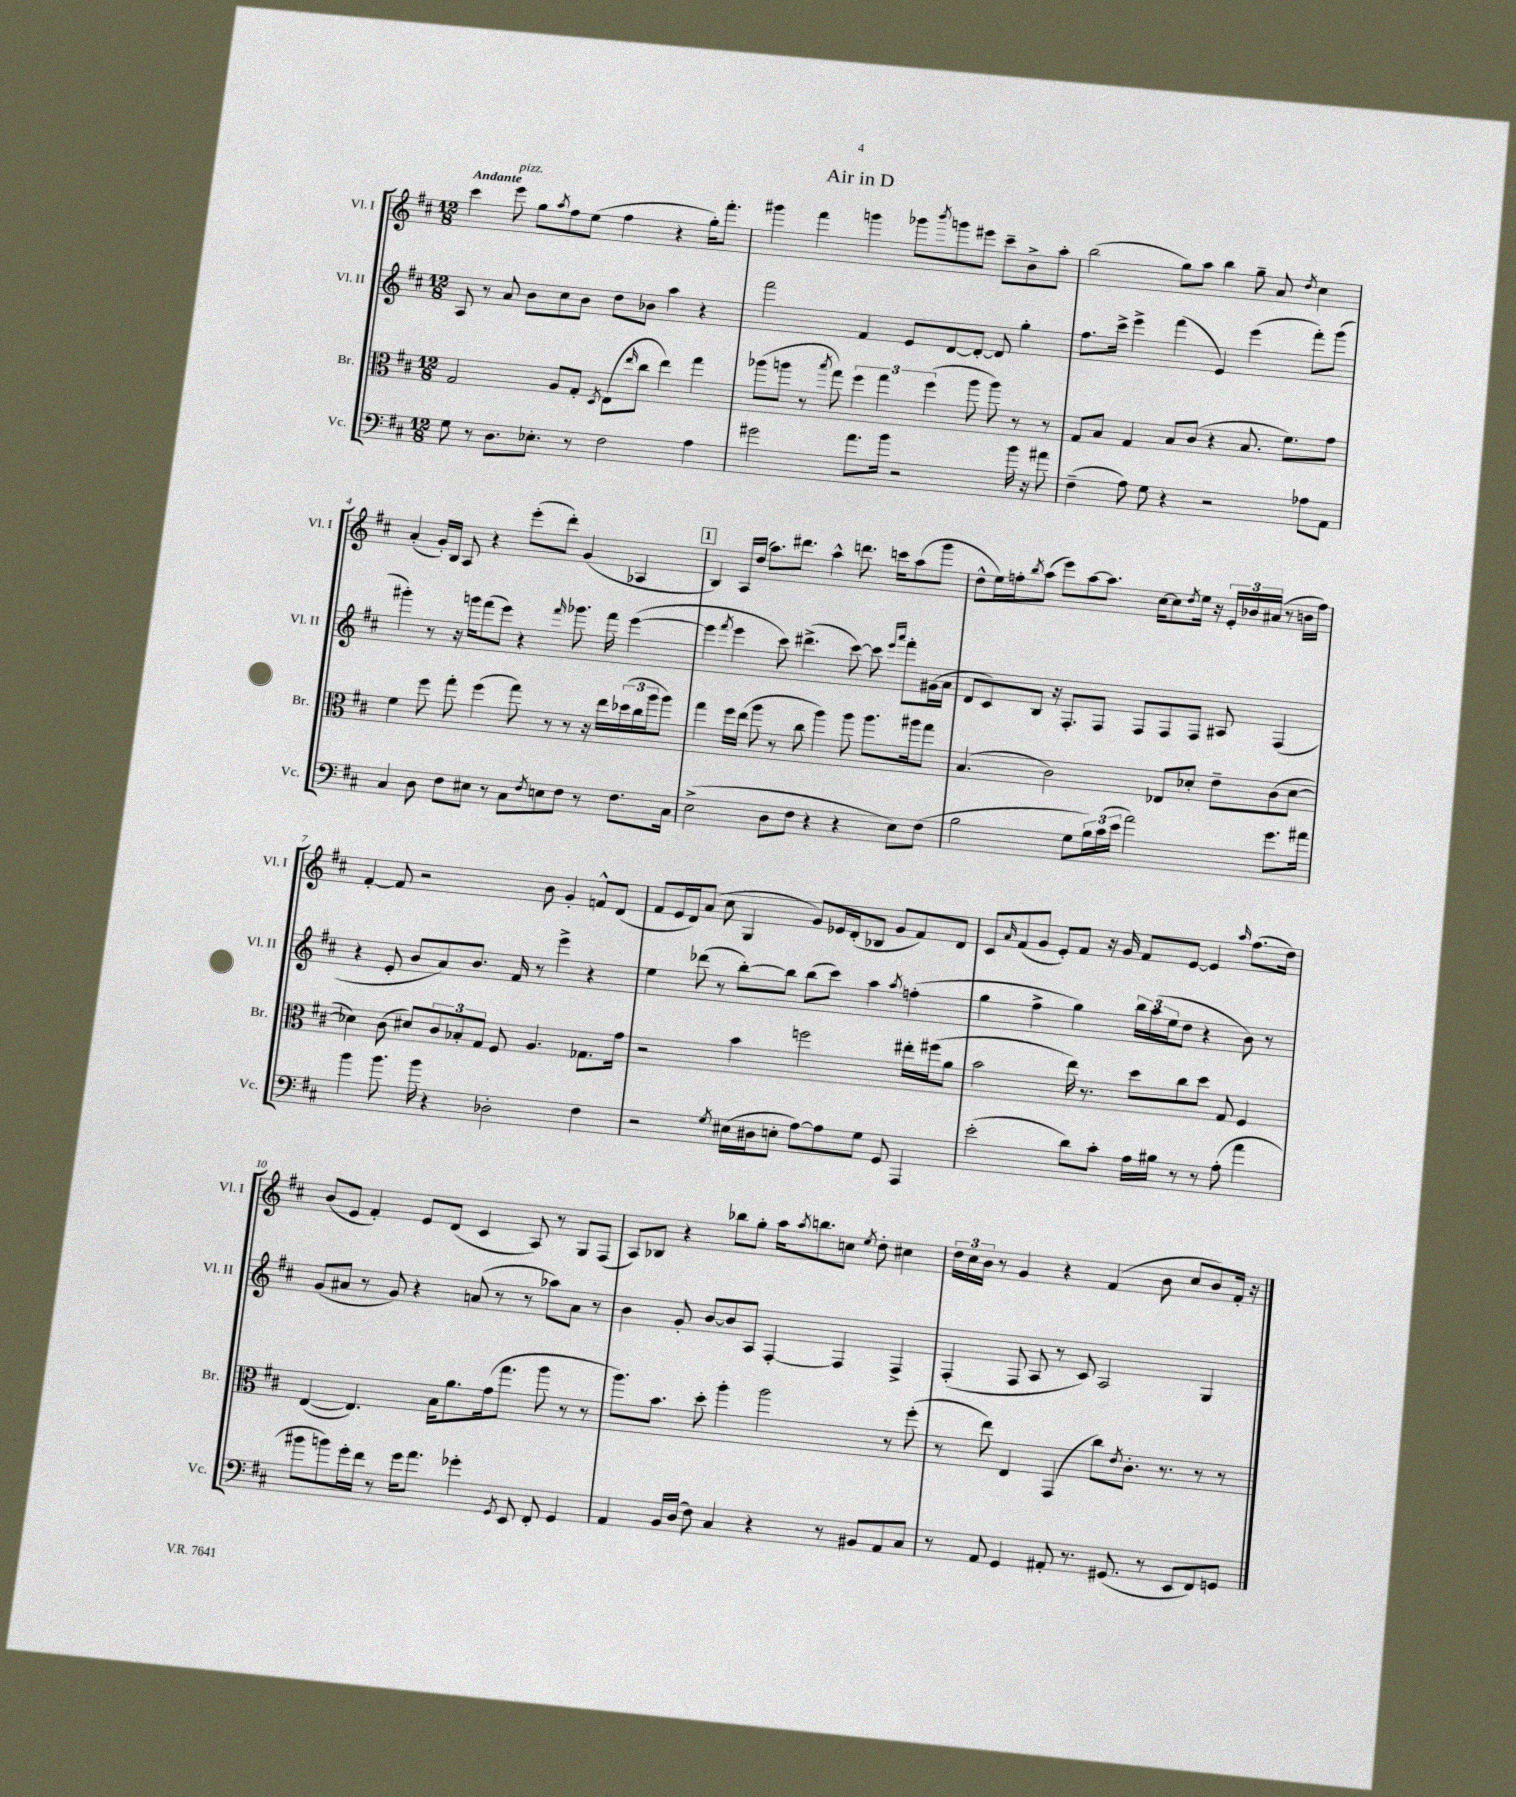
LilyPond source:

\header { title = "Air in D" }
<<
\new StaffGroup <<
\new Staff = "s0" \with { instrumentName = "Vl. I" shortInstrumentName = "Vl. I" } {
    \clef treble \key d \major \numericTimeSignature \time 12/8 \tempo "Andante"
    cis'''4 e'''8^\markup { \italic "pizz." } g''8 \acciaccatura { a''8 } fis''8 e''8( fis''4 r4 g''16-.) fis'''8.-. |
    gis'''4 fis'''4 g'''4 ges'''8 \acciaccatura { b'''8 } g'''8 eis'''8 cis'''8-- b'8-> a''8-. |
    b''2( g''8) a''8 b''4 g''8-- a'8 \acciaccatura { d''8 } cis''4 |
    a'4-.( g'16-.) b16 a8 r4 e'''8-.( d'''8-.) g'4( aes4 |
    \mark \markup { \box "1" } b4) a16 d''16( a''8.) dis'''8. a''4-^ d'''8. c'''16 a''8( g'''8 |
    d''8-^ e''16) f''16-. \acciaccatura { b''8 } a''8( e'''8) a''8~ a''8. cis''16~ cis''8 \acciaccatura { d''8 } e''16 r16 \tuplet 3/2 { e'16-. bes'16 ais'16( } r8 b'16 f''16) |
    fis'4~-. fis'8 r2 b'8 g'4-. f'8-^ d'8( |
    fis'8 e'16 d'16) a'8( cis''8 g4 g'8) ees'16 d'16-.( bes8 g'8 fis'8) d'8 |
    cis'8 \grace { a'16 } fis'8( g'8 e'8-.) fis'8 r16 g'16 fis'8 e'8~ e'4 \grace { a''16 } fis''8.( d''16) |
    b'8( e'8 fis'4-.) e'8 d'8( cis'4 a8) r8 g8 fis8( |
    a8) bes8 r4 bes''8 g''8-. a''16 \acciaccatura { a''8 } b''8. c''8 \acciaccatura { e''8 } d''8-. cis''4 |
    \tuplet 3/2 { d''16 cis''16 b'16 } r8 g'4 r4 fis'4( b'8 cis''8 b'8) fis'16-. r16 \bar "|." |
}
\new Staff = "s1" \with { instrumentName = "Vl. II" shortInstrumentName = "Vl. II" } {
    \clef treble \key d \major \numericTimeSignature \time 12/8
    a8 r8 a'8 b'8 cis''8 b'8 d''8 bes'8 a''4 r4 |
    fis'''2 fis'4 e'8 d'8~ d'8~-. d'8 g''4-. |
    fis''8. cis'''16-> e'''4-> fis'''4( e'4) e'''4( fis'''8-.) g'''8( |
    gis'''4-.) r8 r16 g'''16 fis'''8( e'''8) r4 \grace { fis'''16 } ges'''8. fis'''16 e'''4~( |
    \mark \markup { \box "1" } e'''4 \acciaccatura { fis'''8 } e'''4 cis'''8) dis'''4.->( cis'''8~) cis'''8 \grace { e'''16 a'''16 } fis'''8-. gis'16( a'16 |
    d'8 cis'8) b8 r16 fis8.-. fis8 fis8 fis8 fis8 ais8 fis4( |
    r4 e'8-. b'8 a'8) b'8. fis'16 r8 e'''4-> r4 |
    e''4 des'''8( r8 b''8~-.) b''8 b''8( cis'''8) a''4 \acciaccatura { a''8 } f''4-.( |
    g''4 fis''4-> g''4) \tuplet 3/2 { b''16 a''16( e''16 } d''8 r4 b'8) r8 |
    g'8( ais'8 r8 g'8) r4 a'8( r8 r8 aes''8) a'8 r8 |
    b'4 g'8-. b'8~ b'8 a8 fis4~-. fis4 fis4-> |
    fis4-.( fis8 a8 r8 cis'8) a2 g4 \bar "|." |
}
\new Staff = "s2" \with { instrumentName = "Br." shortInstrumentName = "Br." } {
    \clef alto \key d \major \numericTimeSignature \time 12/8
    g2 a8 g8-. \acciaccatura { d8 } e8( \grace { e''16 } cis''8 e''4) g''4 |
    aes''8( a''8 r8 \acciaccatura { b''8 } g''8) \tuplet 3/2 { fis''4 g''4 fis''4( } a''8 a''8) r8 r8 |
    g8 b8 g4 b8 cis'8( r4 b8. fis'8.) g'8 |
    fis'4 fis''8 g''8-. fis''4( g''8) r8 r8 r16 e''16 \tuplet 3/2 { des''16( cis''16 a''16 } a''8) |
    \mark \markup { \box "1" } g''4 fis''16 e''16( a''8 r8 cis''8 a''4) a''8 a''8. ais''16 g''8 |
    b4.( cis'2) ees8 des'8-. e'8-- cis'8( des'8~ |
    des'4) cis'8( dis'8) \tuplet 3/2 { cis'8 bes8-. g8 } fis8 a4. ges8. g'16 |
    r2 b'4 f''2 eis''16-. fis''16( a'8 |
    b'2 e''16) r8. d''8 cis''8 d''8 g8 fis4 |
    e4~( e4.) b16 a'8. g'16( g''8. a''8 r8 r8 |
    a''8.) b'8. d''8-. a''4-. a''2 r8 fis''8-.( |
    r8 e''8) e4 g,4( cis''8) \acciaccatura { e'8 } cis'8.-. r8. r8 r8 \bar "|." |
}
\new Staff = "s3" \with { instrumentName = "Vc." shortInstrumentName = "Vc." } {
    \clef bass \key d \major \numericTimeSignature \time 12/8
    g8 r8 d8. ees8.-. r8 fis2 a4 |
    gis'2 a'8. b'16 r2 b'16 r16 ais'8 |
    fis4--( a8) g8 r4 r2 aes8 a,8 |
    cis4 d8 fis8 eis8 r8 cis8 \acciaccatura { fis8 } e8 fis8 r8 fis8. cis16 |
    \mark \markup { \box "1" } e2->( d8 fis8 r4 r4 e8) fis8( |
    b2 g8 \tuplet 3/2 { b16) cis'16( e'16 } a'2) g'8. ais'16 |
    b'4 b'8. b'16 r4 des2-. fis4 |
    r2 \acciaccatura { g8 } eis16( dis16 e8-. a8~) a8 g8 g,8 a,,4 |
    e'2-.( d'8) cis'8-. a16 bis16 r8 r8 a8-.( a'4 |
    bis'8 b'8) g'16-. fis'16 r8 g'16 a'8. ges'4-. \acciaccatura { g,8 } e,8 fis,8-. g,4 |
    a,4 b,16 d16( fis8) cis4 r4 r8 bis,8 a,8 cis8 |
    r8 a,8 g,4 ais,8-. r8. gis,8.( r8 e,8 fis,8) g,8 \bar "|." |
}
>>
>>
